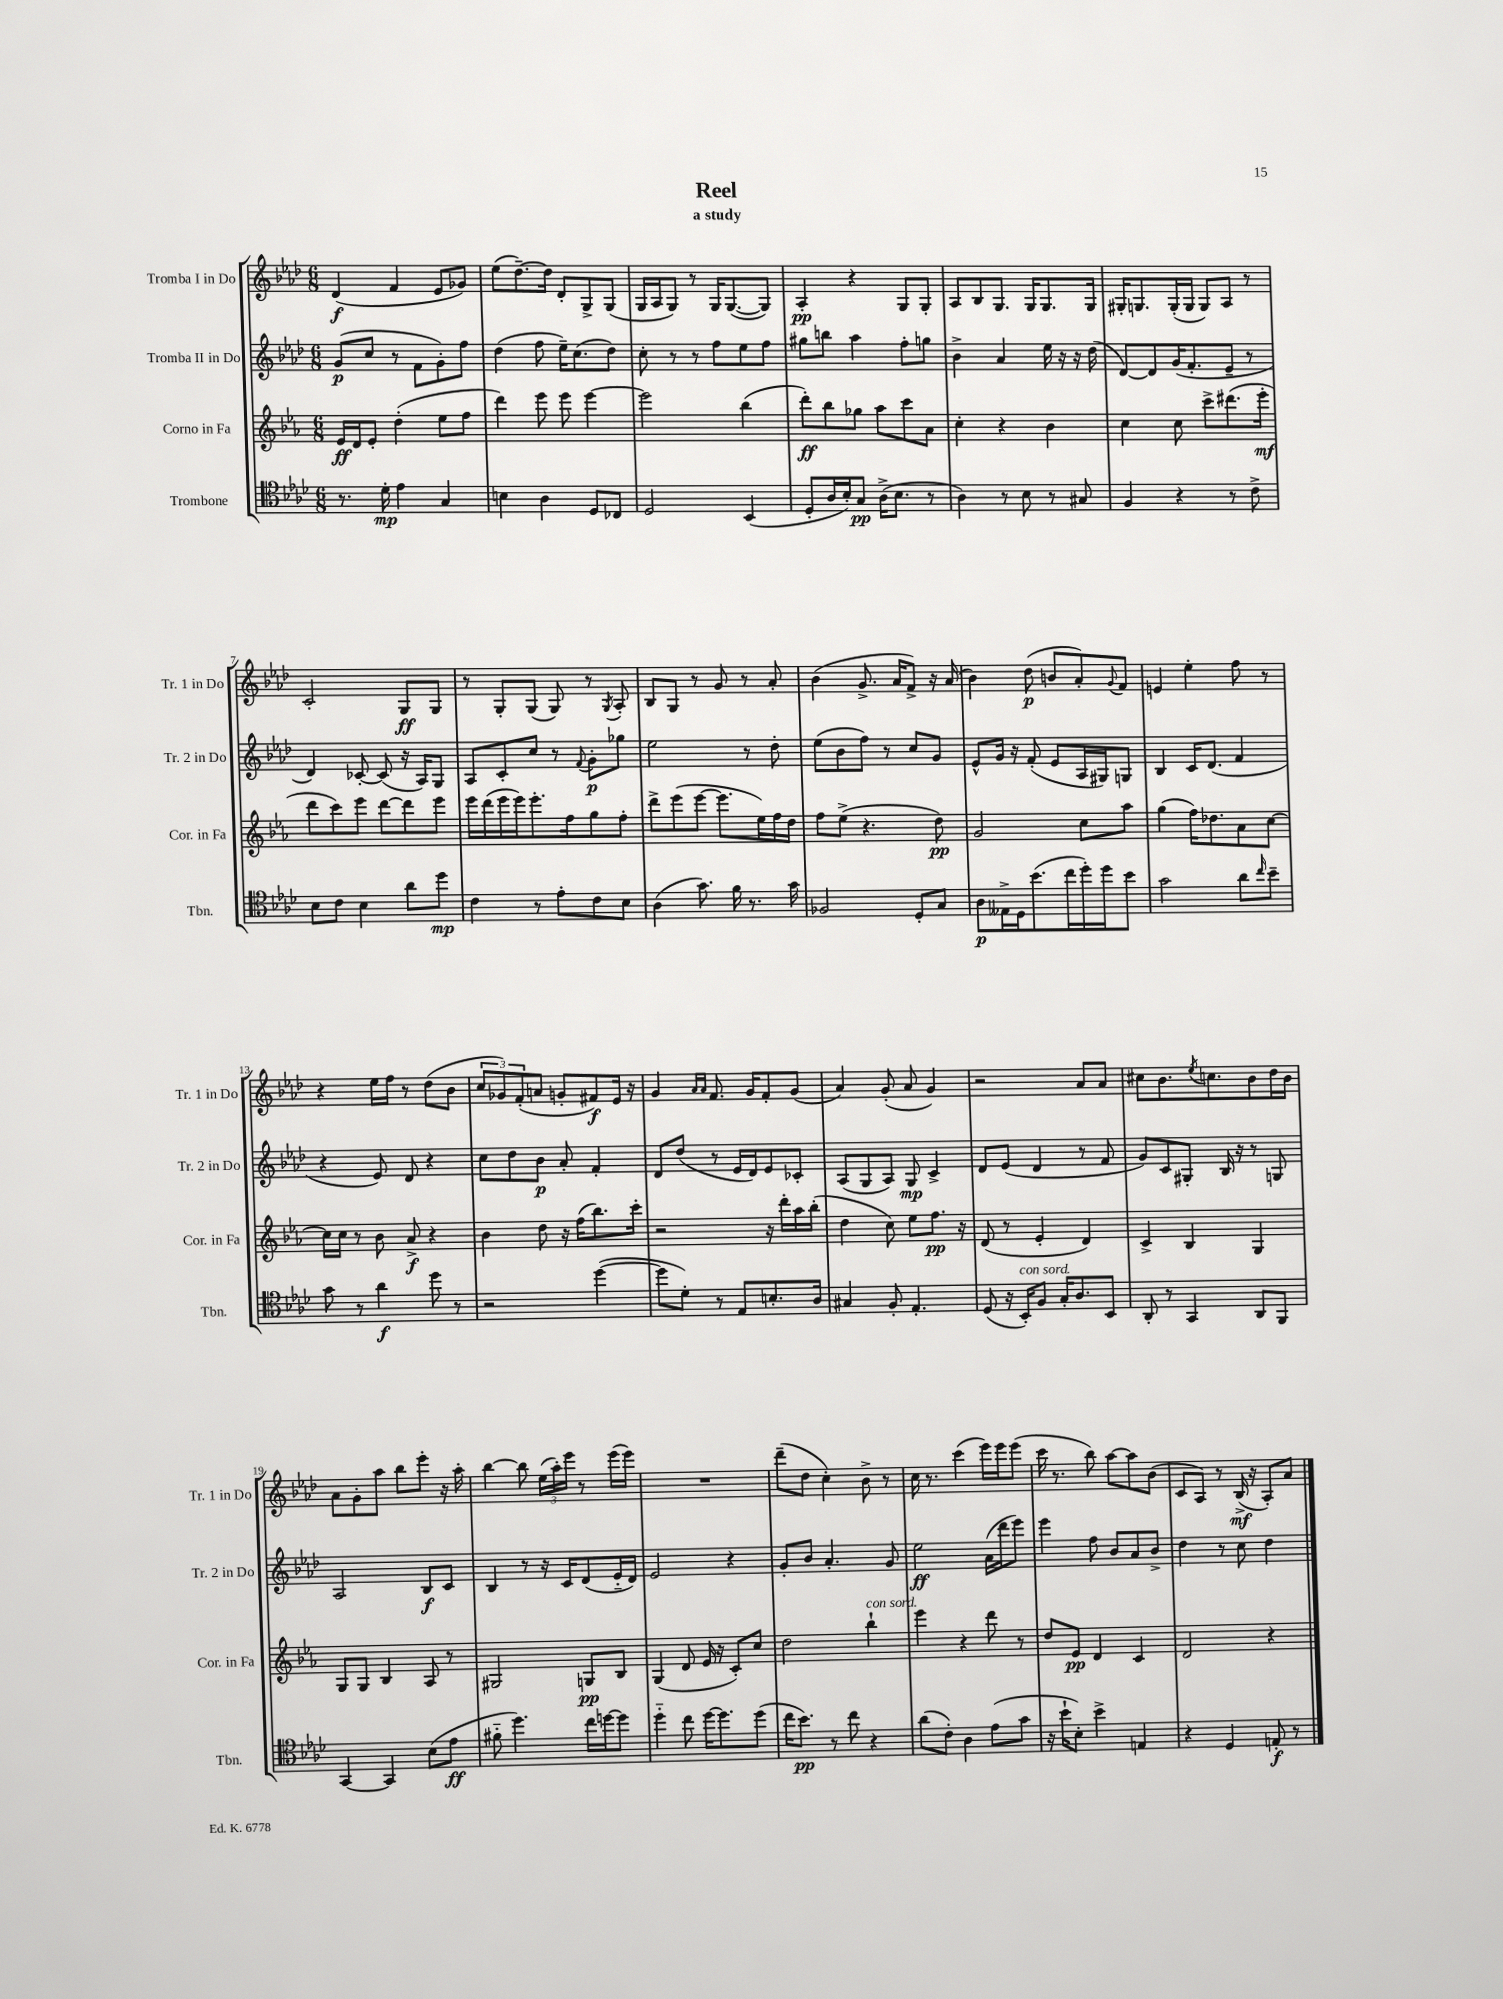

**kern	**kern	**kern	**kern
*staff4	*staff3	*staff2	*staff1
*clefC4	*clefG2	*clefG2	*clefG2
*k[b-e-a-d-]	*k[b-e-a-]	*k[b-e-a-d-]	*k[b-e-a-d-]
*M6/8	*M6/8	*M6/8	*M6/8
8.r	16e-	(8g	(4d-
.	16d	.	.
.	8e-'	8cc	.
16d-'	.	.	.
4e-	(4dd'	8r	4f
.	.	8f	.
4G	8ee-	8g')	8e-
.	8ff	8ff	8g-)
=	=	=	=
4B	4ddd)	(4dd-	(8ee-
.	.	.	[8.dd-~)
4A-	8eee-	8ff	.
.	.	.	16dd-]
.	8eee-	16ee-~)	8d-'
.	.	(8.cc	.
8D-	[4eee-	.	8G^
8C-	.	8dd-)	(8G
=	=	=	=
2D-	2eee-]	8cc'	16G
.	.	.	16A-
.	.	8r	8G)
.	.	8r	8r
.	.	8ff	16G
.	.	.	([8.G
(4BB-	(4bb-	8ee-	.
.	.	8ff	8G])
=	=	=	=
8D-'	8ddd')	8gg#	4A-'
16A-	8bb-	8bb	.
16B-')	.	.	.
8G	8gg-	4aa-	4r
(16A-^	8aa-	.	.
8.B-	.	.	.
.	8ccc	8ff'	8G
8r	8a-	8gg	8G'
=	=	=	=
4A-)	4cc'	4b-^	8A-
.	.	.	8B-
8r	4r	4a-	8.G
8B-	.	.	.
.	.	.	16G
8r	4b-	16ee-	8.G
.	.	16r	.
8G#	.	16r	.
.	.	(16dd-	16G
=	=	=	=
4F	4cc	[8d-)	16G#'
.	.	.	8.G
.	.	8d-]	.
4r	8cc	(16g	(16G'
.	.	8.f'	16G
.	8ccc^	.	8G)
8r	(8.ddd#	8e-~	8A-
8c^	.	8r	8r
.	16eee-'	.	.
=	=	=	=
8B-	8ddd	4d-)	2c'
8c	8ccc)	.	.
4B-	8eee-	[8c-'	.
.	[8ddd	(8c-]	.
8a-	8ddd]	16r	8G
.	.	16A-)	.
8dd-	8eee-	8G	8G
=	=	=	=
4c	16eee-	8A-	8r
.	(16ddd	.	.
.	16eee-	8c'	8G'
.	16eee-)	.	.
8r	8.eee-'	8cc	(8G
8e-'	.	8r	8G)
.	16ff	.	.
.	.	8qqf	.
8c	8gg	8g'	8r
.	.	.	8qG
8B-	8ff'	8gg-	8A-'
=	=	=	=
(4A-	8ddd^	2ee-	8B-
.	(8eee-	.	8G
8.g)	[8eee-	.	8r
.	8.eee-]	.	8g
16f	.	.	.
8.r	.	8r	8r
.	16ee-)	.	.
.	16ff	8dd-'	8a-'
16g	16dd	.	.
=	=	=	=
2F-	8ff	(8ee-	(4b-
.	(8ee-^	8b-	.
.	4.r	8ff)	8.g^
.	.	8r	.
.	.	.	16a-
8D-'	.	8cc	8f^)
8G	8dd)	8g	16r
.	.	.	(16a-
=	=	=	=
8A-	2g	8e-^^	4b-)
16E--^	.	16g	.
16D-	.	16r	.
(8.b-	.	(8f'	(8dd-
.	.	8e-	8b
16cc	.	.	.
16dd-')	8cc	16A-	8a-')
16dd-	.	16G#)	.
.	.	.	8qqg
8b-	8aa-	8G	8f
=	=	=	=
2g	(4gg	4B-	4e
.	16ff)	16c	4ee-'
.	8.dd-	(8.d-	.
8a-	8a-	4f	8ff
16qqcc	.	.	.
8b-~	[8cc	.	8r
=	=	=	=
8g	16cc]	4r	4r
.	16cc	.	.
8r	8r	.	.
4a-	8b-	8e-)	16ee-
.	.	.	16ff
.	8a-^	8d-	8r
8dd-	4r	4r	(8dd-
8r	.	.	8b-
=	=	=	=
2r	4b-	8cc	12cc
.	.	.	12g-)
.	.	8dd-	.
.	.	.	(12f'
.	8dd	8b-	8a
.	16r	8a-'	8g'
.	(16ff	.	.
([4dd-	8.bb-)	4f'	8f#)
.	.	.	16e-
.	16ccc'	.	16r
=	=	=	=
8dd-]	2r	8d-	4g
8d-')	.	(8dd-	.
.	.	.	16qqa-
.	.	.	16qqa-
8r	.	8r	8.f
8E-	.	16e-	.
.	.	16d-)	16g
8.B'	16r	8e-	8f'
.	16ddd'	.	.
.	16aa-	8c-'	(8g
16A-	(16bb-'	.	.
=	=	=	=
4G#	4dd	(8A-	4a-)
.	.	8G	.
8F'	8cc)	8A-)	(8g'
4.E-'	8ee-	8G	8a-
.	8.ff	4c^	4g)
.	16r	.	.
=	=	=	=
(8D-	(8d	8d-	2r
16r	8r	(8e-	.
16BB-')	.	.	.
8F	4e-'	4d-	.
16G'	.	.	.
8.A-	.	.	.
.	4d)	8r	8a-
8BB-	.	8f	8a-
=	=	=	=
8AA-'	4c^	8g)	8cc#
8r	.	8c	8.b-
4GG	4B-	8G#'	.
.	.	.	8qee-
.	.	.	8.cc
.	.	16B-	.
.	.	16r	.
8AA-	4G	8r	8b-
8FF	.	8G	16dd-
.	.	.	16b-
=	=	=	=
[4GG	8G	2A-	8a-
.	8G	.	8g'
4GG]	4B-	.	8aa-
.	.	.	8bb-
(8B-	8A-	8B-	8eee-'
8e-	8r	8c	16r
.	.	.	16aa-'
=	=	=	=
8f#'~	2G#	4B-	[4bb-
4.dd-)	.	.	.
.	.	8r	8bb-]
.	.	16r	(24ee-
.	.	.	24aa-')
.	.	16c	.
.	.	.	24eee-
16cc	8G	(8d-	8r
[16dd	.	.	.
8dd]	8B-	16e-'~	(16eee-
.	.	16d-)	16eee-)
=	=	=	=
4dd-'~	(4G	2e-	2.r
8cc	8d	.	.
[16dd-	16e-	.	.
8.dd-]	16r	.	.
.	8c')	4r	.
(8dd-	8cc	.	.
=	=	=	=
16cc	2dd	8g'	(8ddd-~
8.b-)	.	.	.
.	.	8b-	8dd-
8r	.	4.a-'	4cc')
8cc	.	.	.
4r	4bb-`	.	8b-^
.	.	8g	8r
=	=	=	=
(8a-	4eee-	2ee-	16cc
.	.	.	8.r
8c')	.	.	.
4A-	4r	.	(4ccc
(8e-	8ddd	(16a-	16eee-)
.	.	16ddd-	16eee-
8g	8r	8eee-)	(8eee-
=	=	=	=
16r	8dd	4eee-	16ccc
16b-`	.	.	8.r
8B-')	8e-	.	.
4b-^	4d	8ff	8bb-)
.	.	8b-	[8aa-
4E	4c	8a-	8aa-]
.	.	8b-^	(8b-
=	=	=	=
4r	2d	4dd-	8c
.	.	.	8A-)
4D-	.	8r	8r
.	.	8cc	(16B-^
.	.	.	16r
8E'	4r	4dd-	8A-')
8r	.	.	8a-
==	==	==	==
*-	*-	*-	*-
